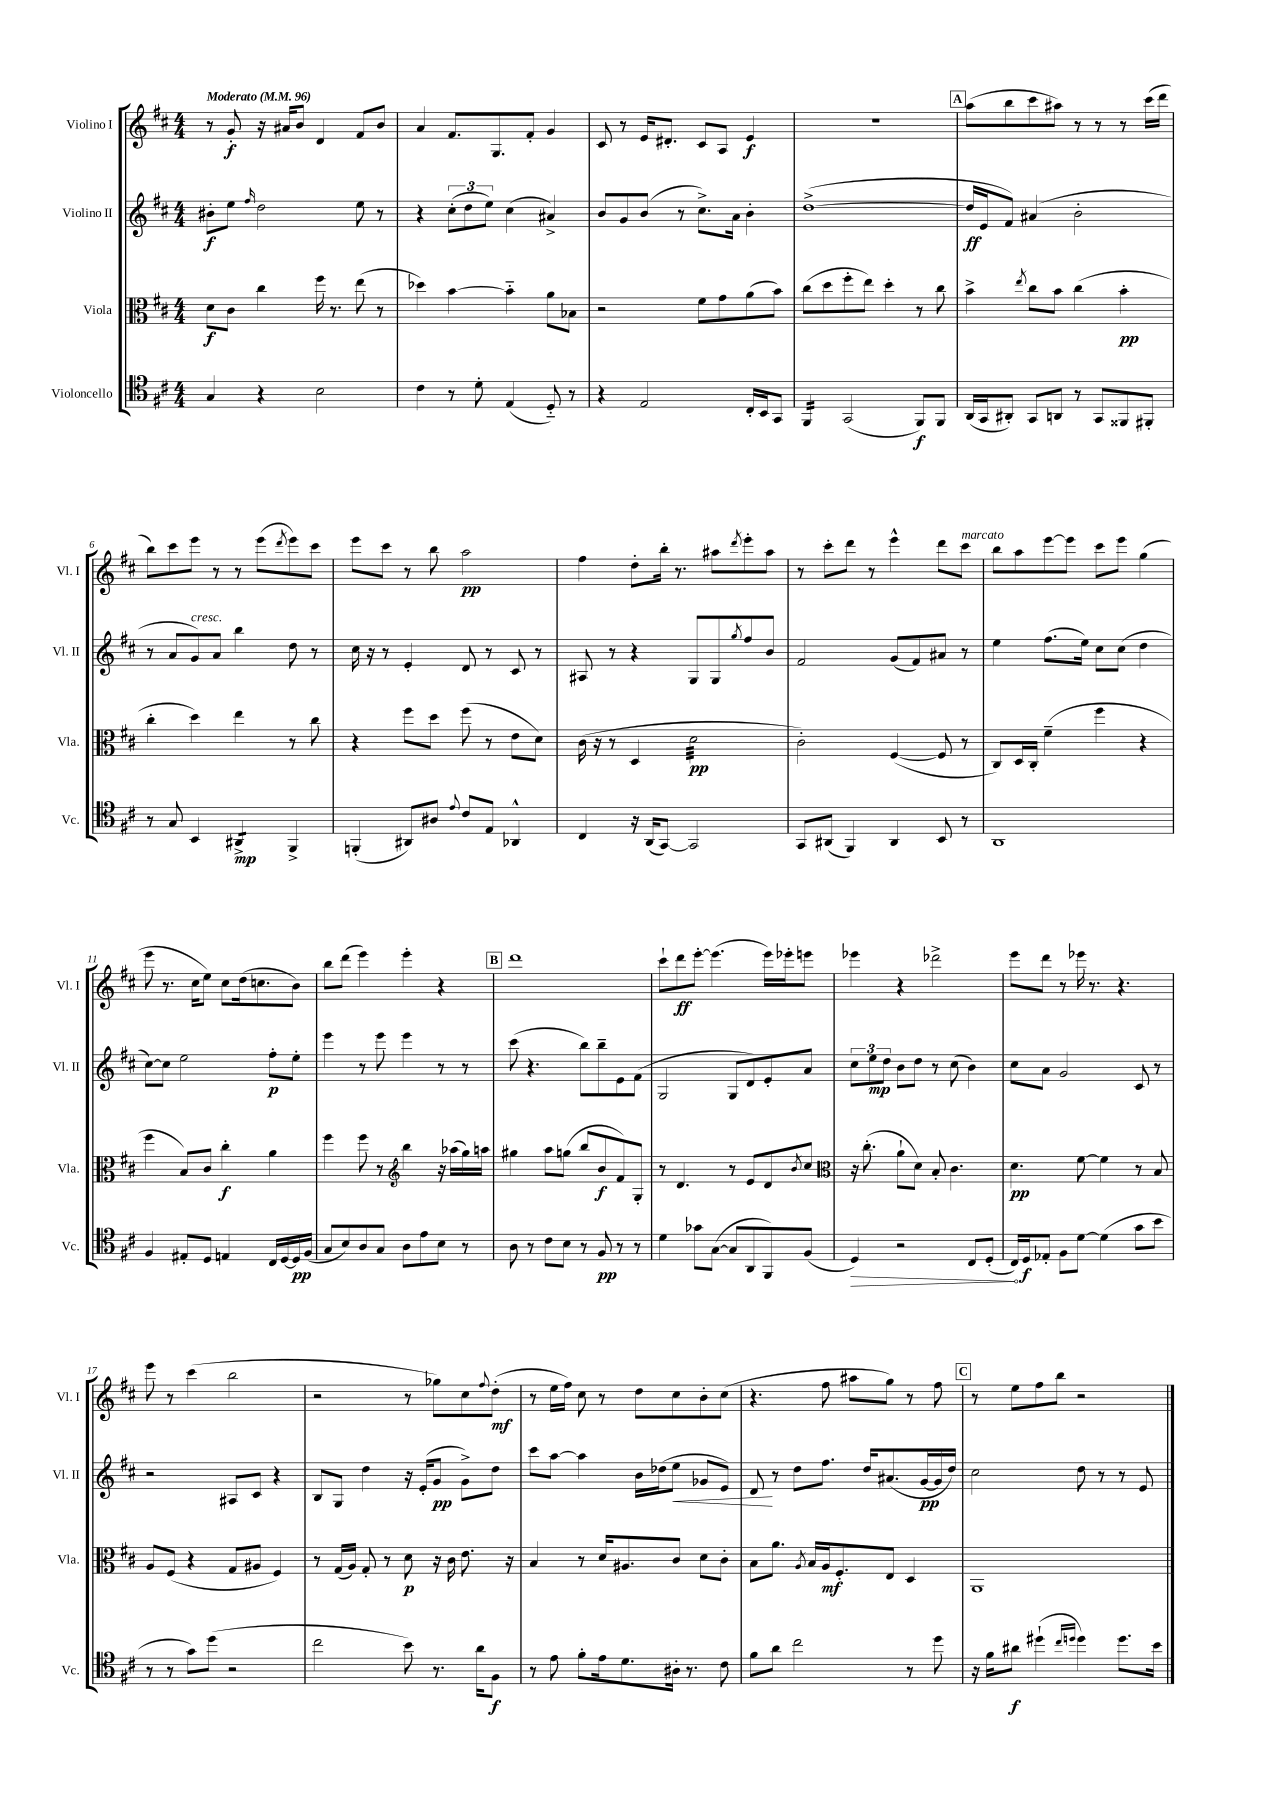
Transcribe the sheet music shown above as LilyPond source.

<<
\new StaffGroup <<
\new Staff = "s0" \with { instrumentName = "Violino I" shortInstrumentName = "Vl. I" } {
    \clef treble \key d \major \numericTimeSignature \time 4/4 \tempo "Moderato" 4 = 96
    r8 g'8-.\f r16 ais'16 b'8 d'4 fis'8 b'8 |
    a'4 fis'8. g8. fis'8-. g'4 |
    cis'8 r8 e'16 dis'8.-. cis'8 a8 e'4\f |
    R1 |
    \mark \markup { \box "A" } a''8( b''8 cis'''8 ais''8) r8 r8 r8 cis'''16( d'''16 |
    b''8) cis'''8 e'''8 r8 r8 e'''8( \acciaccatura { d'''8 } e'''8) cis'''8 |
    e'''8 cis'''8 r8 b''8 a''2\pp |
    fis''4 d''8-. b''16-. r8. ais''8 \acciaccatura { d'''8 } e'''8-. ais''8 |
    r8 cis'''8-. d'''8 r8 e'''4-^ d'''8 cis'''8^\markup { \italic "marcato" } |
    b''8 a''8 e'''8~ e'''8 cis'''8 e'''8 g''4( |
    e'''8 r8. cis''16 e''8) cis''8 d''16( c''8. b'8) |
    b''8 d'''8( e'''4) e'''4-. r4 |
    \mark \markup { \box "B" } d'''1 |
    cis'''8-! d'''8\ff e'''8~-. e'''4.( e'''16) ees'''16-. e'''8 |
    ees'''4 r4 des'''2-> |
    e'''8 d'''8 r8 ees'''16 r8. r4. |
    e'''8 r8 cis'''4( b''2 |
    r2 r8 ges''8) cis''8 \appoggiatura { fis''8 } d''8-.\mf( |
    r8 e''16 fis''16) cis''8 r8 d''8 cis''8 b'8-. cis''8( |
    r4. fis''8 ais''8 g''8) r8 fis''8 |
    \mark \markup { \box "C" } r8 e''8 fis''8 b''8 r2 \bar "|." |
}
\new Staff = "s1" \with { instrumentName = "Violino II" shortInstrumentName = "Vl. II" } {
    \clef treble \key d \major \numericTimeSignature \time 4/4
    bis'8-.\f e''8 \grace { fis''16 } d''2 e''8 r8 |
    r4 \tuplet 3/2 { cis''8-.( d''8 e''8) } cis''4( ais'4->) |
    b'8 g'8 b'8( r8 cis''8.->) a'16 b'4-. |
    d''1~->( |
    \mark \markup { \box "A" } d''16\ff e'16 fis'8) ais'4( b'2-. |
    r8 a'8 g'8^\markup { \italic "cresc." }) a'8 b''4 d''8 r8 |
    cis''16 r16 r8 e'4-. d'8 r8 cis'8 r8 |
    ais8 r8 r4 g8 g8 \acciaccatura { g''8 } fis''8 b'8 |
    fis'2 g'8( fis'8) ais'8 r8 |
    e''4 fis''8.( e''16) cis''8 cis''8( d''4 |
    cis''8~) cis''8 e''2 fis''8-.\p e''8-. |
    e'''4 r8 e'''8 e'''4 r8 r8 |
    \mark \markup { \box "B" } cis'''8( r4. b''8) b''8-- e'8 fis'8( |
    g2 g8 d'8) e'8-. a'8 |
    \tuplet 3/2 { cis''8 e''8\mp d''8 } b'8 d''8 r8 cis''8( b'4) |
    cis''8 a'8 g'2 cis'8 r8 |
    r2 ais8 cis'8 r4 |
    b8 g8 d''4 r16 e'16-.( g'8\pp g'8->) d''8 |
    cis'''8 a''8~ a''4 b'16 des''16( e''8\< ges'8 e'8) |
    d'8\! r8 d''8 fis''8. d''16 ais'8.( g'16~\pp g'16 d''16) |
    \mark \markup { \box "C" } cis''2 d''8 r8 r8 e'8 \bar "|." |
}
\new Staff = "s2" \with { instrumentName = "Viola" shortInstrumentName = "Vla." } {
    \clef alto \key d \major \numericTimeSignature \time 4/4
    d'8\f cis'8 cis''4 fis''16 r8. e''8( r8 |
    des''4) b'4~ b'4-_ a'8 bes8 |
    r2 fis'8 g'8 a'8( b'8) |
    cis''8( d''8 fis''8-. e''8) d''4-. r8 cis''8 |
    \mark \markup { \box "A" } b'4-> \acciaccatura { e''8 } cis''8 b'8 cis''4( b'4-.\pp |
    cis''4-. d''4) e''4 r8 cis''8 |
    r4 fis''8 d''8 fis''8( r8 e'8 d'8) |
    cis'16( r16 r8 d4 d'2:32\pp |
    cis'2-.) fis4~( fis8 r8 |
    cis8) d16 cis16-. fis'4--( fis''4 r4 |
    fis''4 b8) cis'8 cis''4-.\f a'4 |
    fis''4 fis''8 r8 \clef treble b''4 r16 aes''16( g''16) a''16 |
    \mark \markup { \box "B" } gis''4 a''8 g''8( b''8 b'8\f fis'8) g8-. |
    r8 d'4. r8 e'8 d'8 \acciaccatura { b'8 } cis''8 |
    \clef alto r16 cis''8.-.( a'8-! d'8) b8-. cis'4. |
    d'4.\pp fis'8~ fis'4 r8 b8 |
    a8 fis8( r4 g8 ais8 fis4) |
    r8 g16( a16) g8-. r8 d'8\p r16 cis'16 e'8. r16 |
    b4 r8 d'16 ais8. cis'8 d'8 cis'8-. |
    b8 a'8. \acciaccatura { a8 } b16 a16\mf fis8.-. e8 d4 |
    \mark \markup { \box "C" } a,1 \bar "|." |
}
\new Staff = "s3" \with { instrumentName = "Violoncello" shortInstrumentName = "Vc." } {
    \clef tenor \key d \major \numericTimeSignature \time 4/4
    g4 r4 b2 |
    cis'4 r8 d'8-. e4( d8-_) r8 |
    r4 e2 cis16-. b,16 g,8 |
    fis,4:16 g,2( fis,8\f) fis,8 |
    \mark \markup { \box "A" } a,16( g,16 ais,8-.) g,8 a,8 r8 g,8 fisis,8 fis,8-. |
    r8 g8 b,4 ais,4:8->\mp fis,4-> |
    f,4-.( ais,8) ais8 \appoggiatura { e'8 } cis'8 e8 aes,4-^ |
    cis4 r16 a,16( g,8~) g,2 |
    g,8 ais,8( fis,4) ais,4 b,8 r8 |
    a,1 |
    fis4 eis8-. d8 e4 cis16 d16~ d16\pp fis16( |
    g8 b8) a8 g8 a8 e'8 b8 r8 |
    \mark \markup { \box "B" } a8 r8 cis'8 b8 r8 fis8\pp r8 r8 |
    d'4 ges'8 g8~( g8 a,8 fis,8) fis8( |
    \once \override Hairpin.circled-tip = ##t d4\>) r2 cis8 d8-.( |
    cis16\!) d16\f ees8-. fis8 d'8~ d'4( g'8 b'8 |
    r8 r8 g'8) d''8( r2 |
    cis''2 b'8) r8. a'16 fis8\f |
    r8 e'8 fis'8-. e'16 d'8. ais16-. r8. cis'8 |
    fis'8 a'8 cis''2 r8 d''8 |
    \mark \markup { \box "C" } r16 fis'16 ais'8\f dis''4-!( \grace { cis''16 d''16 } d''4) d''8. b'16 \bar "|." |
}
>>
>>
